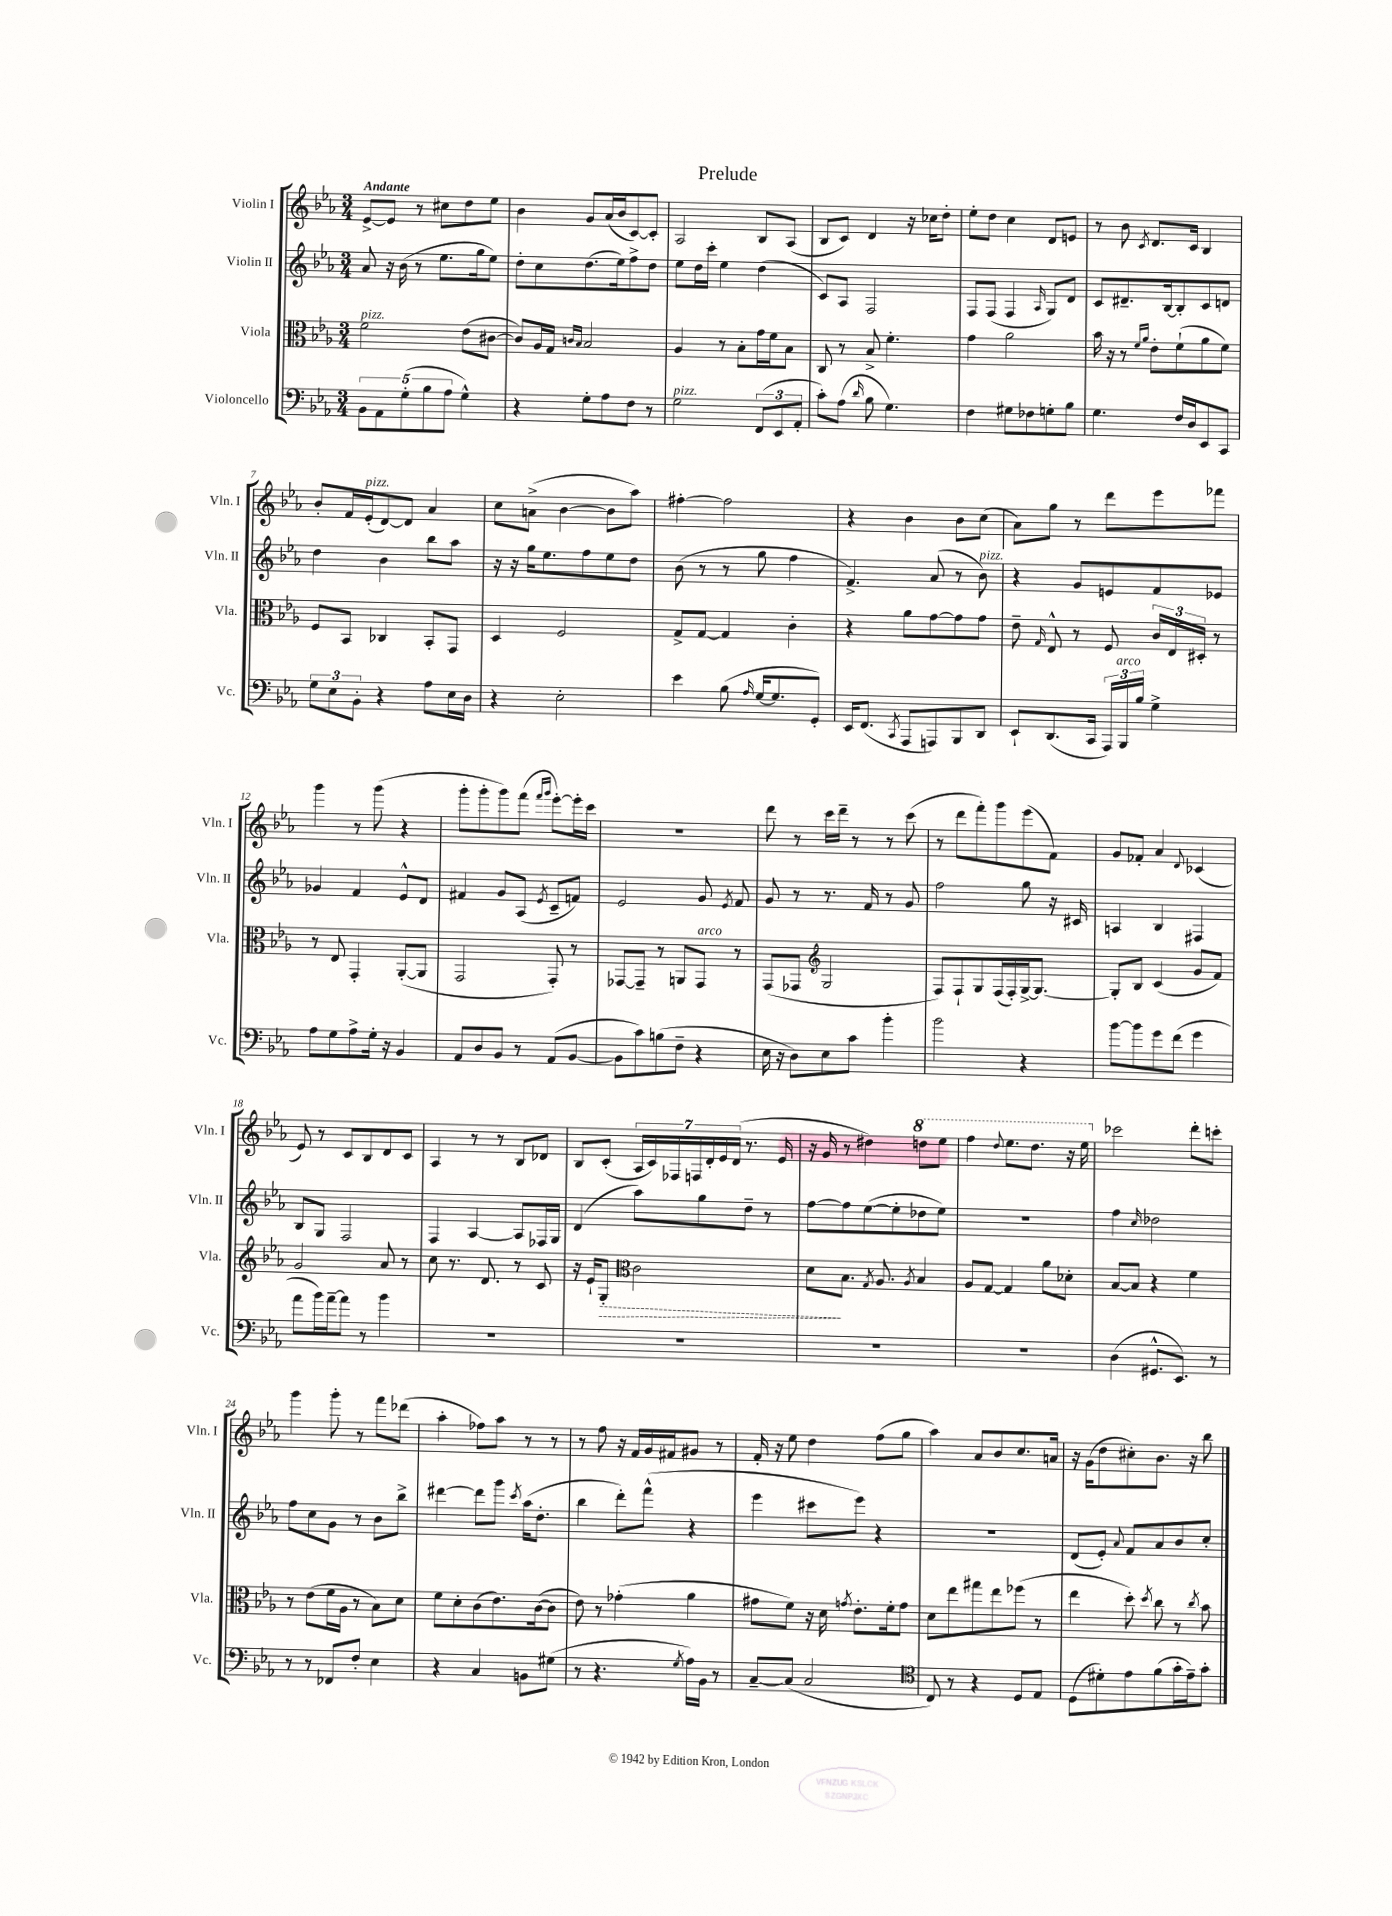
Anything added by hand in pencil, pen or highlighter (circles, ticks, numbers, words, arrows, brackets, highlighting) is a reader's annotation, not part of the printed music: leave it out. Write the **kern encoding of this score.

**kern	**kern	**dynam	**kern	**kern
*part4	*part3	*part3	*part2	*part1
*staff4	*staff3	*staff3	*staff2	*staff1
*I"Violoncello	*I"Viola	*	*I"Violin II	*I"Violin I
*I'Vc.	*I'Vla.	*	*I'Vln. II	*I'Vln. I
*clefF4	*clefC3	*	*clefG2	*clefG2
*k[b-e-a-]	*k[b-e-a-]	*	*k[b-e-a-]	*k[b-e-a-]
*M3/4	*M3/4	*	*M3/4	*M3/4
=1	=1	=1	=1	=1
!	!	!	!	!LO:TX:a:B:t=Andante
!	!LO:TX:a:i:t=pizz.	!	!	!
10BB-\L	2f\	.	8a-/	[8e-^/L
10AA-\	.	.	.	.
.	.	.	16r	8e-/J]
.	.	.	(16b-\	.
(10G'\	.	.	.	.
.	.	.	8r	8r
10B-\	.	.	.	.
.	.	.	8.ee-\L	8cc#X\L
10A-\J	.	.	.	.
4G^^\)	(8e-\L	.	.	8dd\
.	.	.	16gg\k	.
.	[8c#X\J	.	8ee-\J)	8ee-\J
=2	=2	=2	=2	=2
4r	8c#/L])	.	8dd'\L	4b-\
.	16A-/L	.	8cc\	.
.	16G/JJ	.	.	.
.	16qqcn/LL	.	.	.
.	16qqB-/JJ	.	.	.
8G'\L	2B-/	.	(8.dd\	8g/L
8A-\	.	.	.	(16a-/L
.	.	.	16ee-\k)	16b-/J
8F\J	.	.	8ff^\	[8c/)
8r	.	.	8dd\J	8c'/J]
=3	=3	=3	=3	=3
!LO:TX:a:i:t=pizz.	!	!	!	!
2G\	4A-/	.	8ee-\L	2A-/
.	.	.	16dd\L	.
.	.	.	16ccc'\JJ	.
.	8r	.	4ee-\	.
.	8B-'\L	.	.	.
(12FF/L	16g\L	.	(4dd\	8B-/L
.	16f\J	.	.	.
12EE-/	.	.	.	.
.	8B-\J	.	.	(8A-/J
12AA-'/J	.	.	.	.
=4	=4	=4	=4	=4
8c'\L)	8C/	.	8c/L)	8B-/L
(8A-\J	8r	.	8A-/J	8c/J)
16qqd/	.	.	.	.
8B-\	8B-^/	.	2F/	4d/
4.G\)	4.f'\	.	.	.
.	.	.	.	16r
.	.	.	.	16cc-X\KL
.	.	.	.	8dd'\J
=5	=5	=5	=5	=5
4F\	4g\	.	8F/L	8ee-'\L
.	.	.	(8F/J	8dd\J
8G#X\L	2a-\	.	4F/	4cc\
8F-X\	.	.	.	.
.	.	.	16qqA-/	.
8Gn'\	.	.	8G/L)	8d/L
8B-\J	.	.	8d/J	8en/J
=6	=6	=6	=6	=6
4.G\	16b-\	.	8c/L	8r
.	16r	.	.	.
.	8r	.	8.d#X~/	8b-\
.	16qqf/LL	.	.	.
.	16qqa-/JJ	.	.	8qc/
.	8e-'\L	.	.	8.d/L
.	.	.	[16B-/k	.
16F/LL	(8f`\	.	8B-'/]	.
16D/J	.	.	.	16c/Jk
8EE-/	8a-\	.	8c/	4B-/
8CC/J	8f\J)	.	8dn/J	.
!!LO:LB:g=z
=7	=7	=7	=7	=7
12G\L	8F/L	.	4dd\	8b-'/L
12E-\	.	.	.	.
.	8BB-/J	.	.	16f/L
12BB-'\J	.	.	.	.
!	!	!	!	!LO:TX:a:i:t=pizz.
.	.	.	.	(16e-'/J
4r	4C-X/	.	4b-\	[8d/)
.	.	.	.	8d/J]
8A-\L	8BB-'/L	.	8bb-\L	4a-/
16E-\L	8GG/J	.	8aa-\J	.
16D\JJ	.	.	.	.
=8	=8	=8	=8	=8
4r	4D/	.	16r	8cc\L
.	.	.	16r	.
.	.	.	16gg\KL	(8an^\J
.	.	.	8.ee-\	.
2E-'\	2F/	.	.	[4b-\
.	.	.	8ff\	.
.	.	.	8ee-\	8b-\L]
.	.	.	8dd\J	8aa-\J)
=9	=9	=9	=9	=9
4e-\	8G^/L	.	(8b-\	[4ff#X'\
.	[8G/J	.	8r	.
(8B-\	4G/]	.	8r	2ff#\]
16qqA-/	.	.	.	.
[16G/KL	.	.	8gg\	.
8.G/]	.	.	.	.
.	4c'\	.	4ff\	.
8GG'/J)	.	.	.	.
=10	=10	=10	=10	=10
16EE-/KL	4r	.	4.f^/)	4r
(8.FF/J	.	.	.	.
8qCC/	.	.	.	.
8AAA-/L	8a-\L	.	.	4b-\
8AAAn/)	[8g\	.	(8a-/	.
8BBB-/	8g\]	.	8r	8b-\L
!	!	!	!LO:TX:a:i:t=pizz.	!
8DD/J	8g\J	.	8b-\)	(8cc\J
=11	=11	=11	=11	=11
8EE-`/L	8e-~\	.	4r	8a-\L)
.	16qqG/	.	.	.
(8.DD/	8E-^^/	.	.	8gg\J
.	8r	.	8g/L	8r
16CC/Jk	.	.	.	.
24AAA-/LL)	8F/	.	8en/	8ddd\L
!LO:TX:a:i:t=arco	!	!	!	!
24BBB-/	.	.	.	.
24B-/JJ	.	.	.	.
4G^\	24c/LL	.	8f/	8eee-\
.	24E-/	.	.	.
.	24D#X'/JJ	.	.	.
.	8r	.	8e-X/J	8fff-X\J
!!LO:LB:g=z
=12	=12	=12	=12	=12
8A-\L	8r	.	4g-X/	4ggg\
8G\	8E-/	.	.	.
8A-^\	4GG'/	.	4f/	8r
16G'\Jk	.	.	.	(8ggg\
16r	.	.	.	.
4BB-/	([8AA-'/L	.	8e-^^/L	4r
.	8AA-/J]	.	8d/J	.
=13	=13	=13	=13	=13
8AA-/L	2GG/	.	4f#X/	8ggg'\L
8D/	.	.	.	8ggg'\
8BB-/J	.	.	8g/L	8ggg\)
8r	.	.	(8A-/J	(8fff\J
.	.	.	.	16qqfff/LL
.	.	.	8qe-/	16qqggg/JJ
(8AA-/L	8GG'/)	.	8c~/L	[8eee-'\L)
[8BB-/J	8r	.	8fn/J)	16eee-'\L]
.	.	.	.	16ccc\JJ
=14	=14	=14	=14	=14
8BB-\L]	[8GG-X/L	.	2e-/	2.r
8c\)	8GG-~/J]	.	.	.
(8Bn\	8r	.	.	.
8F~\J	8AAn/L	.	.	.
!	!LO:TX:a:i:t=arco	!	!	!
4r	8GG-/J	.	8g/	.
.	.	.	8qe-/	.
.	8r	.	8f/	.
=15	=15	=15	=15	=15
16E-\	(8GG/L	.	8g/	8ddd\
16r	.	.	.	.
8D\L)	8GG-X/J	.	8r	8r
*	*clefG2	*	*	*
8E-\	2G/	.	8.r	16ccc\LL
.	.	.	.	16ddd~\JJ
8c\J	.	.	.	8r
.	.	.	16f/	.
4b-'\	.	.	8r	8r
.	.	.	8g/	(8ccc\
=16	=16	=16	=16	=16
2b-\	8F/L)	.	2ff\	8r
.	8F`/	.	.	8ddd\L
.	8G/	.	.	8fff'\)
.	(16F/L	.	.	8ggg\
.	16F'/)	.	.	.
4r	[16G^/J	.	8gg\	(8eee-\
.	8.G/J_	.	.	.
.	.	.	16r	8f\J)
.	.	.	16c#X/	.
=17	=17	=17	=17	=17
[8b-\L	8G'/L]	.	4An/	8g/L
8b-\]	8B-/J	.	.	8f-X'/J
8g\	(4c/	.	4B-/	4a-/
(8f\J	.	.	.	.
.	.	.	.	8qqd/
4g\	8g/L	.	4F#X/	(4c-X/
.	8f/J)	.	.	.
!!LO:LB:g=z
=18	=18	=18	=18	=18
8a-\L	2g/	.	8B-/L	8e-/)
16b-\L)	.	.	8G/J	8r
[16a-~\J	.	.	.	.
8a-\J]	.	.	2F/	8c/L
8r	.	.	.	8B-/
4b-\	8a-/	.	.	8d/
.	8r	.	.	8c/J
=19	=19	=19	=19	=19
2.r	8cc\	.	4F/	4A-/
.	8.r	.	.	.
.	.	.	[4A-/	8r
.	8.d/	.	.	.
.	.	.	.	8r
.	8r	.	8A-/L]	8B-/L
.	8c/	.	16F-X/L	8d-X/J
.	.	.	16G/JJ	.
=20	=20	=20	=20	=20
2.r	16r	.	(4d/	8B-/L
.	16e-`/KL	.	.	.
!	!	!LO:HP:b	!	!
.	8G'/J	>	.	(8c'/J
*	*clefC3	*	*	*
.	2c\	.	8aa-\L)	28A-/LL
.	.	.	.	28c/)
.	.	.	.	28F-X/
.	.	.	.	28Fn/
.	.	.	8gg\	.
.	.	.	.	28d'/
.	.	.	.	28e-/
.	.	.	.	(28d/JJ
.	.	.	8dd~\J	8.r
.	.	.	8r	.
.	.	.	.	16e-/
=21	=21	=21	=21	=21
2.r	8d\L	.	[8ff\L	16r
.	.	.	.	16g/
.	8.B-\J	]	8ff\]	8r
.	.	.	([8ee-\	4dd#X\)
.	8qG/	.	.	.
.	8.A-/	.	.	.
.	.	.	8ee-'\]	.
.	8qA-/	.	.	.
*	*	*	*	*8va
.	4B-/	.	8dd-X\	8dddn\L
.	.	.	8ee-\J)	8eee-\J
=22	=22	=22	=22	=22
2.r	8A-/L	.	2.r	4fff\
.	[8G/J	.	.	.
.	.	.	.	8qqddd/
.	4G/]	.	.	8.eee-\L
.	.	.	.	8.ddd\J
.	8a-\L	.	.	.
.	8d-X'\J	.	.	16r
.	.	.	.	16eee-\
=23	=23	=23	=23	=23
*	*	*	*	*X8va
(4D\	[8B-/L	.	4ff\	2ccc-X\
.	8B-/J]	.	.	.
.	.	.	16qqcc/	.
8.GG#X^^/L	4r	.	2dd-X\	.
8.EE-/J)	.	.	.	.
.	4f\	.	.	8ddd'\L
8r	.	.	.	8cccn'\J
!!LO:LB:g=z
=24	=24	=24	=24	=24
8r	8r	.	8ff\L	4ggg\
8r	(8e-\L	.	8cc\	.
8FF-X/L	16f\L	.	8g\J	8ggg'\
.	16A-\JJ	.	.	.
8F'/J	8r	.	8r	8r
4E-\	8B-\L)	.	8b-\L	8fff\L
.	8d\J	.	8bb-^\J	(8ddd-X\J
=25	=25	=25	=25	=25
4r	8f\L	.	[4ddd#X\	4aa-'\
.	8d'\	.	.	.
4C/	(8c\	.	8ddd#\L]	8ff-X\L)
.	8.e-\)	.	8ggg\J	8aa-\J
.	.	.	8qccc/	.
8BBn\L	.	.	(16aa-\KL	8r
.	([16c\k	.	8.dd'\J	.
(8G#X\J	8c\J]	.	.	8r
=26	=26	=26	=26	=26
8r	8e-\)	.	4bb-\	8r
4.r	8r	.	.	8ff\
.	(4g-X'\	.	8ddd'\L)	16r
.	.	.	.	16f/LL
.	.	.	(8fff^^\J	16g/
.	.	.	.	16f#X/J
8qG/	.	.	.	.
16A-\LL)	4a-\	.	4r	8g#X/J
16BB-\JJ	.	.	.	.
8r	.	.	.	8r
=27	=27	=27	=27	=27
[8C~/L	8g#X\L	.	4eee-\	16f'/
.	.	.	.	16r
(8C/J]	8f\J)	.	.	8ee-\
2C/	16r	.	8ccc#X\L	4dd\
.	16d\	.	.	.
.	8qgn/	.	.	.
.	8.e-'\L	.	8eee-\J)	.
.	.	.	4r	(8ff\L
.	16f'\k	.	.	.
.	8g\J	.	.	8gg\J
=28	=28	=28	=28	=28
*clefC4	*	*	*	*
8C/)	8d\L	.	2.r	4aa-\)
8r	8ee-\	.	.	.
4r	8gg#X\	.	.	8a-/L
.	8ee-\	.	.	8b-/
8D/L	(8ff-X\J	.	.	8.cc/
8E-/J	8r	.	.	.
.	.	.	.	16an/Jk
=29	=29	=29	=29	=29
(8D\L	4ee-\	.	(8d/L	16r
.	.	.	.	(16g\KL
8d#X'\)	.	.	8e-'/J)	8dd\
.	.	.	8qqa-/	.
8e-\	8dd'\)	.	8f/L	8cc#X'\)
.	8qdd/	.	.	.
(8f\	8cc\	.	8a-/	8.b-\J
16g'\L	8r	.	8b-/	.
16e-~\J)	.	.	.	16r
.	8qcc/	.	.	.
8g'\J	8b-\	.	8cc'/J	8bb-\
==	==	==	==	==
*-	*-	*-	*-	*-
